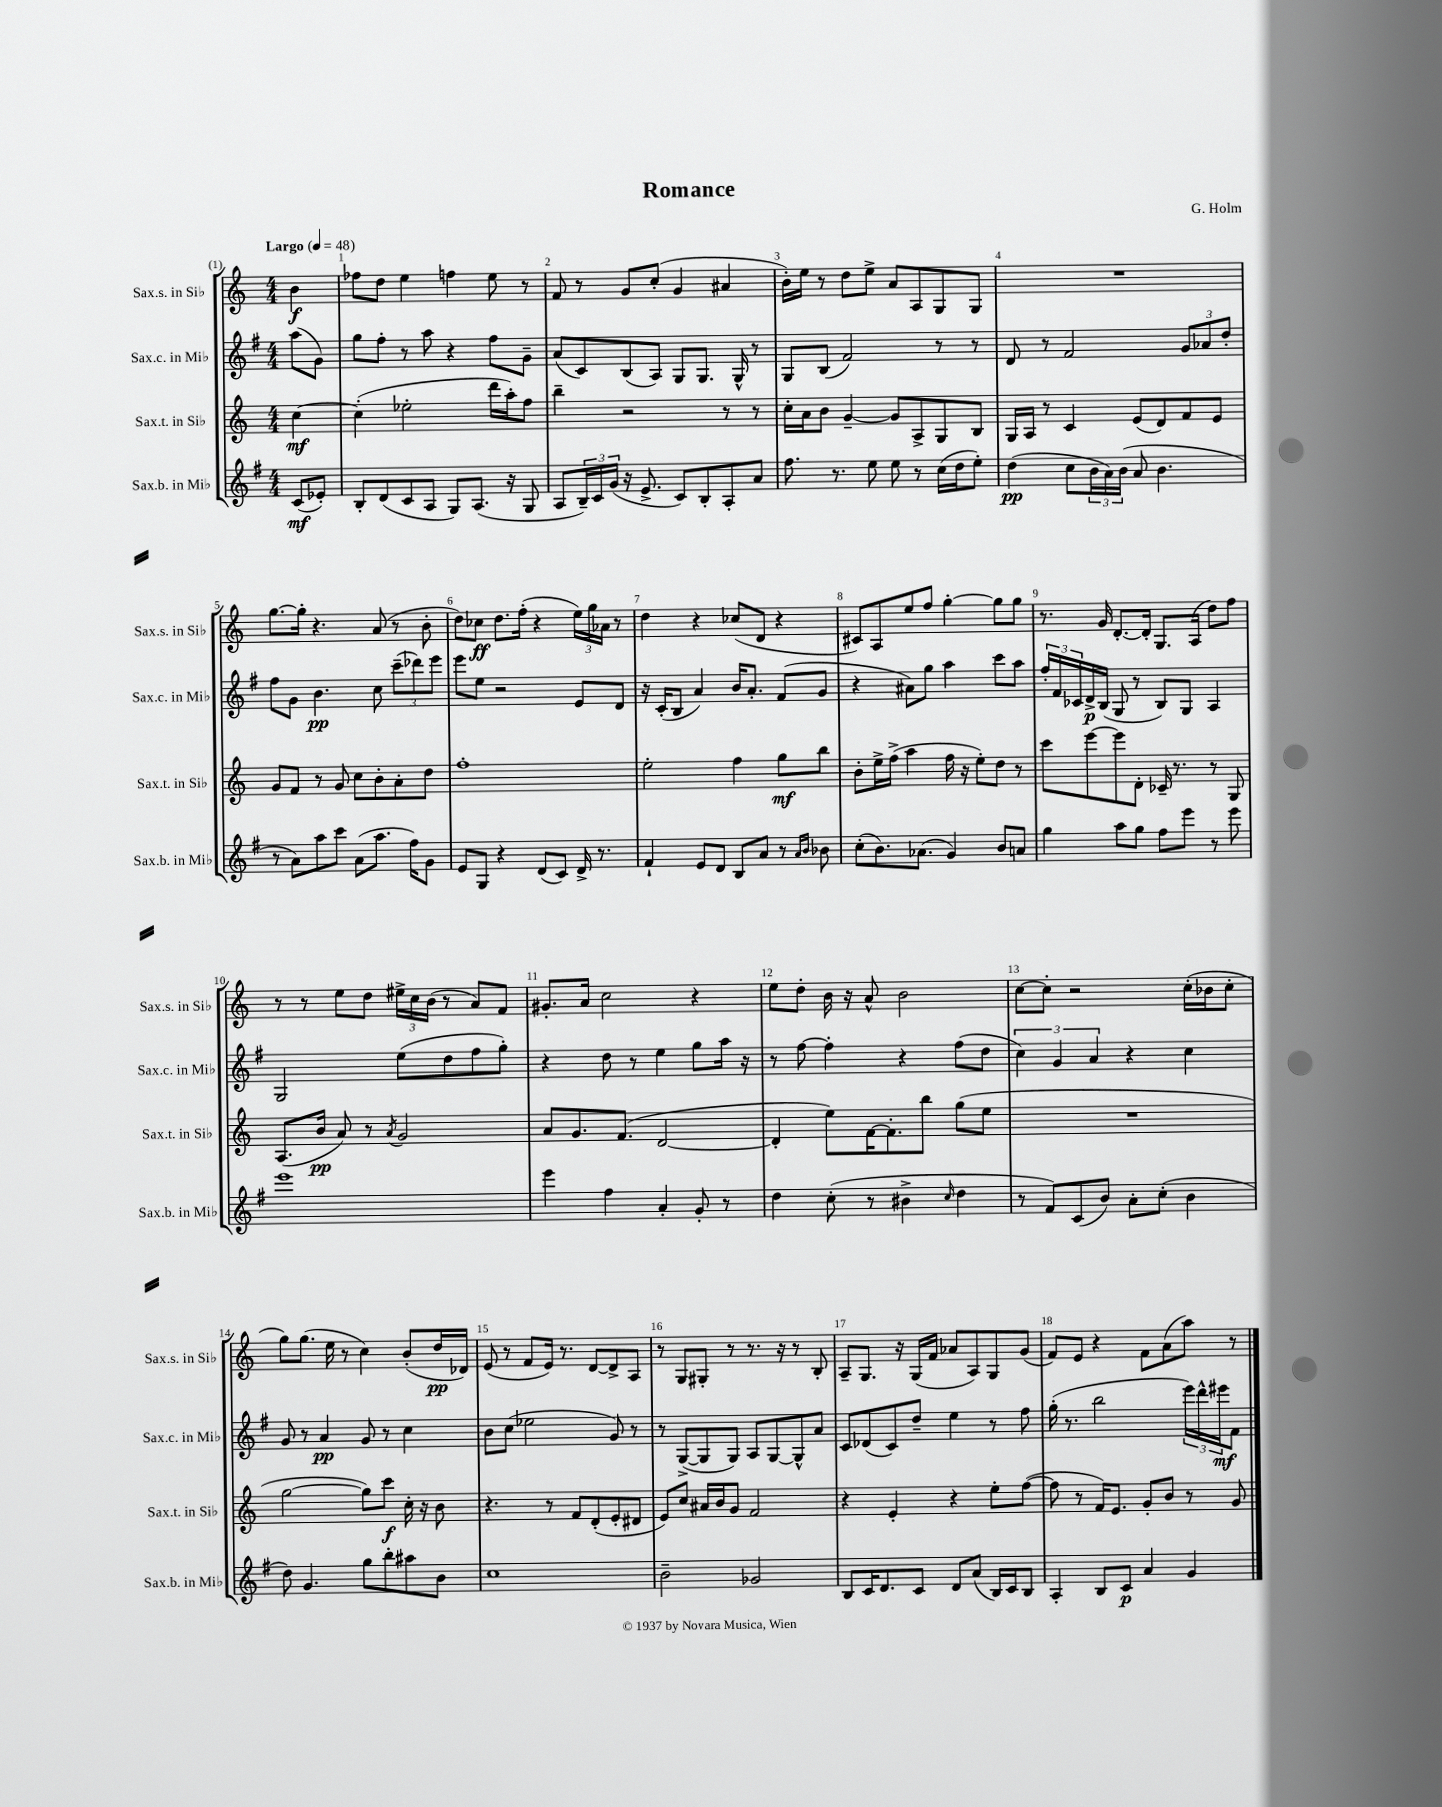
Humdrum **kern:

**kern	**dynam	**kern	**dynam	**kern	**dynam	**kern	**dynam
*part4	*part4	*part3	*part3	*part2	*part2	*part1	*part1
*staff4	*staff4	*staff3	*staff3	*staff2	*staff2	*staff1	*staff1
*I"Sax.b. in Mi♭	*	*I"Sax.t. in Si♭	*	*I"Sax.c. in Mi♭	*	*I"Sax.s. in Si♭	*
*I'Sax.b. in Mi♭	*	*I'Sax.t. in Si♭	*	*I'Sax.c. in Mi♭	*	*I'Sax.s. in Si♭	*
*clefG2	*	*clefG2	*	*clefG2	*	*clefG2	*
*k[f#]	*	*k[]	*	*k[f#]	*	*k[]	*
*M4/4	*	*M4/4	*	*M4/4	*	*M4/4	*
*MM48	*	*MM48	*	*MM48	*	*MM48	*
=	=	=	=	=	=	=	=
!	!	!	!	!	!	!LO:TX:a:B:t=Largo	!
(8c/L	mf	[4cc\	mf	(8aa\L	.	4b\	f
8e-X'/J)	.	.	.	8g\J)	.	.	.
=1	=1	=1	=1	=1	=1	=1	=1
8B'/L	.	(4cc'\]	.	8gg\L	.	8ff-X\L	.
(8d/	.	.	.	8ff#'\J	.	8dd\J	.
8c/	.	2ee-X'\	.	8r	.	4ee\	.
8A/J	.	.	.	8aa\	.	.	.
8G/L)	.	.	.	4r	.	4ffn\	.
(8.A/J	.	.	.	.	.	.	.
.	.	16ddd\LL	.	8ff#\L	.	8ee\	.
16r	.	16aa'\J)	.	.	.	.	.
8G/	.	8ff\J	.	8g~\J	.	8r	.
=2	=2	=2	=2	=2	=2	=2	=2
8A/L	.	4bb~\	.	(8a/L	.	8f/	.
24B~/L)	.	.	.	8c/)	.	8r	.
24c/	.	.	.	.	.	.	.
(24g/JJ	.	.	.	.	.	.	.
16r	.	2r	.	(8B/	.	8g/L	.
8.e^/	.	.	.	.	.	.	.
.	.	.	.	8A/J)	.	(8cc'/J	.
8c/L)	.	.	.	8G/L	.	4g/	.
8B'/	.	.	.	8.G/J	.	.	.
8A'/	.	8r	.	.	.	4a#X/	.
.	.	.	.	16G^^/	.	.	.
8a/J	.	8r	.	8r	.	.	.
=3	=3	=3	=3	=3	=3	=3	=3
8.ff#\	.	16cc'\LL	.	8G/L	.	16b'\LL)	.
.	.	16a\J	.	.	.	16ee\JJ	.
.	.	8b\J	.	(8B/J	.	8r	.
8.r	.	.	.	.	.	.	.
.	.	[4g~/	.	2f#/)	.	8dd\L	.
8ee\	.	.	.	.	.	8ee^\J	.
8ee\	.	8g/L]	.	.	.	8a/L	.
8r	.	8A^/	.	.	.	8A/	.
(16cc\LL	.	8G/	.	8r	.	8G/	.
16dd\J	.	.	.	.	.	.	.
8ee'\J)	.	8B/J	.	8r	.	8G/J	.
=4	=4	=4	=4	=4	=4	=4	=4
(4dd\	pp	16G/LL	.	8d/	.	1r	.
.	.	16A/JJ	.	.	.	.	.
.	.	8r	.	8r	.	.	.
8cc\L	.	4c/	.	2f#/	.	.	.
24b\L	.	.	.	.	.	.	.
24a\)	.	.	.	.	.	.	.
(24b\JJ	.	.	.	.	.	.	.
8a/	.	(8e/L	.	.	.	.	.
4.b\	.	8d/)	.	.	.	.	.
.	.	8f/	.	12g/L	.	.	.
.	.	.	.	12a-X/	.	.	.
.	.	8e/J	.	.	.	.	.
.	.	.	.	12dd'/J	.	.	.
!!LO:LB:g=z
=5	=5	=5	=5	=5	=5	=5	=5
8r	.	8g/L	.	8ff#\L	.	[8.gg\L	.
8a\L)	.	8f/J	.	8g\J	.	.	.
.	.	.	.	.	.	16gg'\Jk]	.
8aa\	.	8r	.	4.b\	pp	4.r	.
8ccc\J	.	8g/	.	.	.	.	.
(8a\L	.	8cc\L	.	.	.	.	.
8.aa\J	.	8b'\	.	8cc\	.	(8a/	.
.	.	8a'\	.	(12ccc~\L	.	8r	.
16ff#\KL)	.	.	.	.	.	.	.
.	.	.	.	12ddd-X\)	.	.	.
8g\J	.	8dd\J	.	.	.	8b'\	.
.	.	.	.	12eee\J	.	.	.
=6	=6	=6	=6	=6	=6	=6	=6
8e/L	.	1ff'	.	8eee\L	.	8dd\L)	.
8G/J	.	.	.	8ee\J	.	8cc-X\J	ff
4r	.	.	.	2r	.	8.dd\L	.
.	.	.	.	.	.	(16ff'\Jk	.
(8d/L	.	.	.	.	.	4r	.
8c/J)	.	.	.	.	.	.	.
16d^/	.	.	.	8e/L	.	24ee\LL)	.
.	.	.	.	.	.	24gg\	.
8.r	.	.	.	.	.	.	.
.	.	.	.	.	.	24a-X\JJ	.
.	.	.	.	8d/J	.	8r	.
=7	=7	=7	=7	=7	=7	=7	=7
4f#`/	.	2ee'\	.	16r	.	4dd\	.
.	.	.	.	(16c'/KL	.	.	.
.	.	.	.	8B/J	.	.	.
8e/L	.	.	.	4a/)	.	4r	.
8d/J	.	.	.	.	.	.	.
8B/L	.	4ff\	.	16b/KL	.	(8cc-X/L	.
.	.	.	.	8.a'/J	.	.	.
8a/J	.	.	.	.	.	8d/J	.
8r	.	8gg\L	mf	(8f#/L	.	4r	.
16qqa/LL	.	.	.	.	.	.	.
16qqb/JJ	.	.	.	.	.	.	.
8b-X\	.	8bb\J	.	8g/J	.	.	.
=8	=8	=8	=8	=8	=8	=8	=8
(8cc'\L	.	8b'\L	.	4r	.	8c#X/L)	.
8.b\)	.	16ee^\L	.	.	.	8A/	.
.	.	(16ff^\JJ	.	.	.	.	.
.	.	4aa\	.	8a#X\L)	.	8ee/	.
(8.a-X\J	.	.	.	.	.	.	.
.	.	.	.	8gg\J	.	8ff/J	.
4g/)	.	16ff\	.	4aa\	.	[4gg'\	.
.	.	16r	.	.	.	.	.
.	.	8ee'\L)	.	.	.	.	.
8b/L	.	8dd\J	.	8ccc\L	.	8gg\L]	.
8an/J	.	8r	.	8aa\J	.	8gg\J	.
=9	=9	=9	=9	=9	=9	=9	=9
4gg\	.	8ccc\L	.	24ff#'/LL	.	8.r	.
.	.	.	.	24f#/	.	.	.
.	.	.	.	24c-X/	.	.	.
.	.	[8eee\	.	16d^/	p	.	.
.	.	.	.	(16B/JJ	.	16g/	.
8aa\L	.	8eee\]	.	8G/	.	[8.d'/L	.
8gg\J	.	8d'\J	.	8r	.	.	.
.	.	.	.	.	.	16d'/Jk]	.
8ff#\L	.	16c-X~/	.	8B/L)	.	8.G/L	.
.	.	8.r	.	.	.	.	.
8eee\J	.	.	.	8G/J	.	.	.
.	.	.	.	.	.	(16A/Jk	.
8r	.	8r	.	4A/	.	8dd\L)	.
8eee\	.	8G/	.	.	.	8ff\J	.
!!LO:LB:g=z
=10	=10	=10	=10	=10	=10	=10	=10
1eee	.	(8.A/L	.	2G/	.	8r	.
.	.	.	.	.	.	8r	.
.	.	16b/Jk	pp	.	.	.	.
.	.	8a/)	.	.	.	8ee\L	.
.	.	8r	.	.	.	8dd\J	.
.	.	8qa/	.	.	.	.	.
.	.	2g/	.	(8ee\L	.	24ee#X^\LL	.
.	.	.	.	.	.	24cc\	.
.	.	.	.	.	.	(24b\JJ	.
.	.	.	.	8dd\	.	8r	.
.	.	.	.	8ff#\	.	8a/L)	.
.	.	.	.	8gg'\J)	.	8f/J	.
=11	=11	=11	=11	=11	=11	=11	=11
4eee\	.	8a/L	.	4r	.	8.g#X'/L	.
.	.	8.g/	.	.	.	.	.
.	.	.	.	.	.	16a/Jk	.
4ff#\	.	.	.	8dd\	.	2cc\	.
.	.	(8.f/J	.	.	.	.	.
.	.	.	.	8r	.	.	.
4a'/	.	[2d/	.	4ee\	.	.	.
8g'/	.	.	.	8gg\L	.	4r	.
8r	.	.	.	16aa\Jk	.	.	.
.	.	.	.	16r	.	.	.
=12	=12	=12	=12	=12	=12	=12	=12
4dd\	.	4d'/]	.	8r	.	8ee\L	.
.	.	.	.	[8ff#\	.	8dd'\J	.
(8cc'\	.	8ee\L)	.	4ff#'\]	.	16b\	.
.	.	.	.	.	.	16r	.
8r	.	[16f\K	.	.	.	8a^^/	.
.	.	8.f'\]	.	.	.	.	.
4b#X^\	.	.	.	4r	.	2b\	.
.	.	8bb\J	.	.	.	.	.
16qqcc/	.	.	.	.	.	.	.
4dd\	.	(8gg\L	.	(8ff#\L	.	.	.
.	.	8ee\J	.	8dd\J	.	.	.
=13	=13	=13	=13	=13	=13	=13	=13
8r	.	1r	.	6cc\)	.	[8cc\L	.
8f#/L)	.	.	.	.	.	8cc'\J]	.
.	.	.	.	6g/	.	.	.
(8c/	.	.	.	.	.	2r	.
.	.	.	.	6a/	.	.	.
8b/J)	.	.	.	.	.	.	.
8a'\L	.	.	.	4r	.	.	.
(8cc'\J	.	.	.	.	.	.	.
4b\	.	.	.	4cc\	.	(16cc'\LL	.
.	.	.	.	.	.	16b-X\J	.
.	.	.	.	.	.	8cc'\J	.
!!LO:LB:g=z
=14	=14	=14	=14	=14	=14	=14	=14
8dd\)	.	[2gg\	.	8g/	.	8gg\L)	.
4.g/	.	.	.	8r	.	(8.gg\J	.
.	.	.	.	4a/	pp	.	.
.	.	.	.	.	.	16ee\	.
.	.	.	.	.	.	8r	.
8gg\L	.	8gg\L])	.	8g/	.	4cc\)	.
8bb'\	.	8ccc\J	f	8r	.	.	.
8aa#X\	.	16cc'\	.	4cc\	.	(8b'/L	.
.	.	16r	.	.	.	.	.
8b\J	.	8b\	.	.	.	16dd/L	pp
.	.	.	.	.	.	16d-X/JJ)	.
=15	=15	=15	=15	=15	=15	=15	=15
1cc	.	4.r	.	8b\L	.	(8e/	.
.	.	.	.	(8cc\J	.	8r	.
.	.	.	.	2ee-X\	.	8f/L	.
.	.	8r	.	.	.	16e/Jk)	.
.	.	.	.	.	.	8.r	.
.	.	8f/L	.	.	.	.	.
.	.	(8d'/	.	.	.	[8d/L	.
.	.	8e'/	.	8g/)	.	8d^/]	.
.	.	8d#X/J	.	8r	.	8A/J	.
=16	=16	=16	=16	=16	=16	=16	=16
2b~\	.	8e/L)	.	8r	.	8r	.
.	.	8cc/J	.	([8G^/L	.	8G/L	.
.	.	16a#X/LL	.	8G/]	.	8G#X'/J	.
.	.	16b/J	.	.	.	.	.
.	.	8g/J	.	8G/J)	.	8r	.
2g-X/	.	2f/	.	8A/L	.	8.r	.
.	.	.	.	[8G/	.	.	.
.	.	.	.	.	.	16r	.
.	.	.	.	8G^^/]	.	8r	.
.	.	.	.	8a/J	.	8B'/	.
=17	=17	=17	=17	=17	=17	=17	=17
8B/L	.	4r	.	8c/L	.	8A~/L	.
16c/K	.	.	.	(8d-X/	.	8.G/J	.
8.d/	.	.	.	.	.	.	.
.	.	4e'/	.	8c/)	.	.	.
.	.	.	.	.	.	16r	.
8c/J	.	.	.	8dd~/J	.	(16G/LL	.
.	.	.	.	.	.	16f/JJ	.
8d/L	.	4r	.	4ee\	.	8a-X/L	.
(8a/J	.	.	.	.	.	8A/)	.
16B/LL)	.	8ee'\L	.	8r	.	8G/	.
16c/J	.	.	.	.	.	.	.
8B/J	.	([8ff\J	.	8ff#\	.	(8g/J	.
=18	=18	=18	=18	=18	=18	=18	=18
4A'/	.	8ff\]	.	(16gg'\	.	8f/L)	.
.	.	.	.	8.r	.	.	.
.	.	8r	.	.	.	8e/J	.
8B/L	.	16f/KL)	.	2bb\	.	4r	.
.	.	8.e/J	.	.	.	.	.
8c/J	p	.	.	.	.	.	.
4a/	.	8g'/L	.	.	.	8f\L	.
.	.	8b/J	.	.	.	(8a\	.
4g/	.	8r	.	24eee\LL)	.	8aa\J)	.
.	.	.	.	24ddd^^\	.	.	.
.	.	.	.	24eee#X\J	mf	.	.
.	.	8g/	.	8f#\J	.	8r	.
==	==	==	==	==	==	==	==
*-	*-	*-	*-	*-	*-	*-	*-
